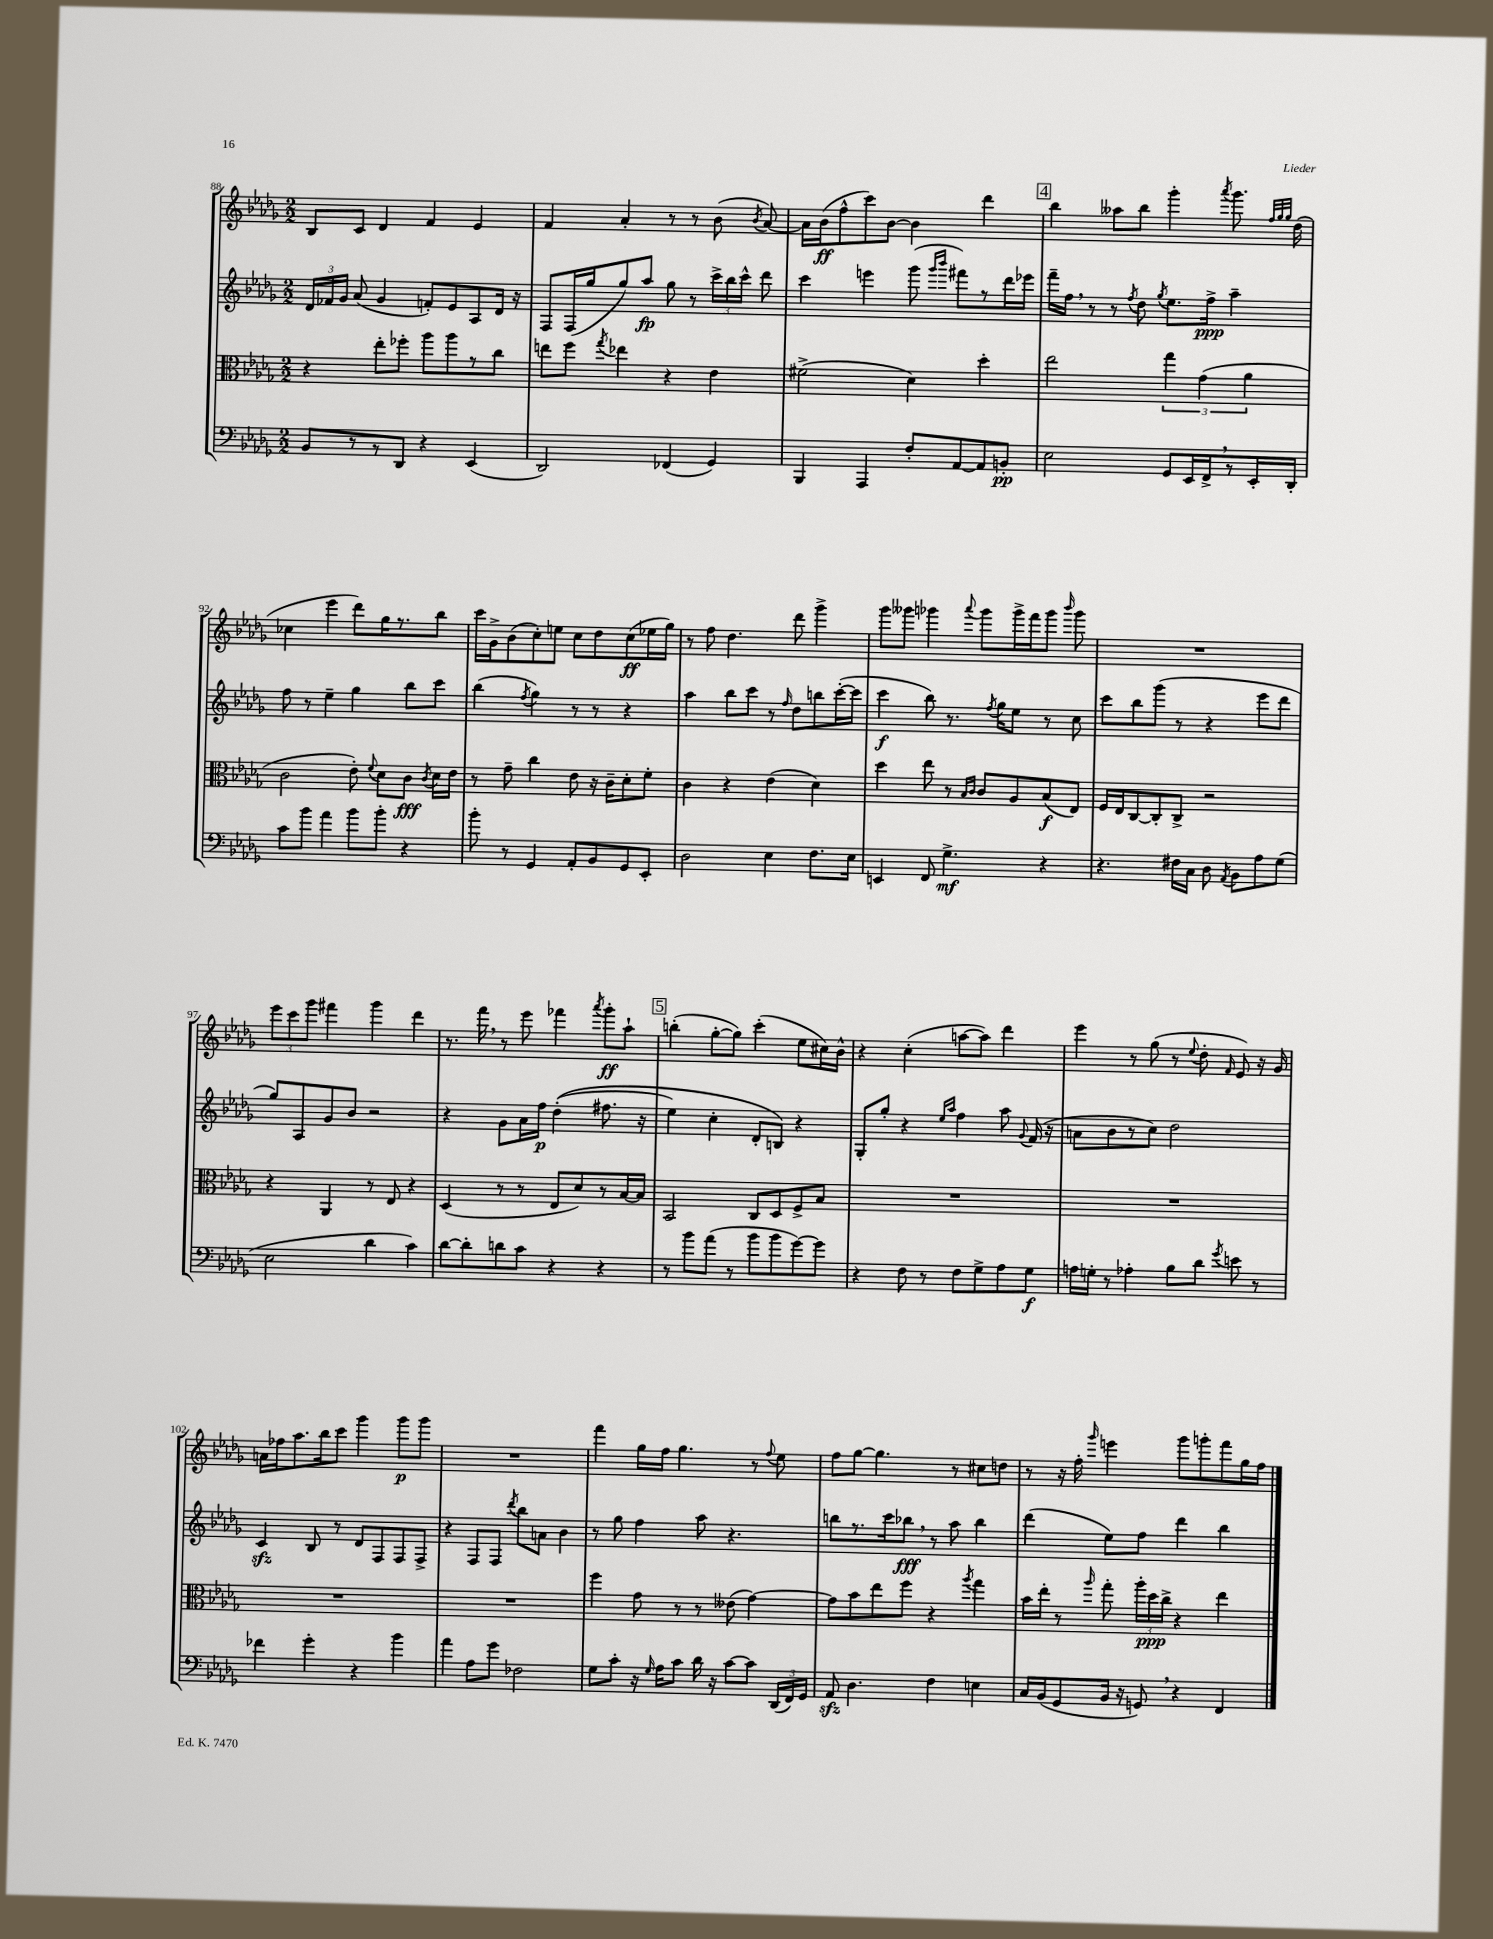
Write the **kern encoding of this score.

**kern	**kern	**kern	**kern
*staff4	*staff3	*staff2	*staff1
*clefF4	*clefC3	*clefG2	*clefG2
*k[b-e-a-d-g-]	*k[b-e-a-d-g-]	*k[b-e-a-d-g-]	*k[b-e-a-d-g-]
*M2/2	*M2/2	*M2/2	*M2/2
8BB-	4r	24d-	8B-
.	.	24f-	.
.	.	24g-	.
8r	.	(8a-	8c
8r	8ee-'	4g-	4d-
8DD-	8ff-'	.	.
4r	8aa-	8f')	4f
.	8aa-	8e-	.
(4EE-	8r	8A-	4e-
.	8cc	16d-	.
.	.	16r	.
=	=	=	=
2DD-)	8ee	8F	4f
.	8ff	(16F	.
.	.	16gg-	.
.	8qgg-	.	.
.	4ee-	8gg-)	4a-'
.	.	8aa-	.
(4FF-	4r	8gg-	8r
.	.	8r	8r
4GG-)	4e-	24ccc^	(8b-
.	.	24bb-	.
.	.	24ccc^^	.
.	.	.	8qb-
.	.	8ddd-	[8a-)
=	=	=	=
4BBB-	(2f#^	4ccc	16a-]
.	.	.	(16b-
.	.	.	8ff^^
4AAA-	.	4eee	8ccc)
.	.	.	[8b-
8F'	4d-)	(8ggg-	4b-]
.	.	16qqggg-	.
.	.	16qqbbb-	.
[8AA-	.	8fff#)	.
8AA-]	4dd-'	8r	4ddd-
8BB'	.	16ddd-	.
.	.	16eee-	.
=	=	=	=
2E-	2ee-	16fff~	4bb-
.	.	16ff	.
.	.	8r	.
.	.	8r	8aa--
.	.	8qff	.
.	.	8dd-	8bb-
.	.	8qgg-	.
8GG-	6gg-	8.ee-	4ggg-'
16EE-	.	.	.
.	(6g-	.	.
16FF^	.	16ff^	.
.	.	.	8qaaa-
8r	.	4aa-~	8.ggg-
.	6a-	.	.
16EE-'	.	.	.
.	.	.	32qqff
.	.	.	32qqgg-
.	.	.	32qqgg-
16DD-'	.	.	(16dd-
=	=	=	=
8c	2c	8ff	4cc-
8b-	.	8r	.
4a-	.	4ee-~	4eee-
8b-	8e-')	4gg-	8ddd-)
.	8qqf	.	.
8b-'	8d-	.	16gg-
.	.	.	8.r
4r	8c	8bb-	.
.	8qc	.	.
.	16d-	8ccc	8bb-
.	16e-	.	.
=	=	=	=
8b-'	8r	(4bb-	16ccc
.	.	.	16g-^
8r	8g-~	.	(8b-
.	.	8qff	.
4GG-	4cc	4gg-)	8cc')
.	.	.	8ee
8AA-'	8e-	8r	8cc
8BB-	16r	8r	8dd-
.	16c~	.	.
8GG-	8d-'	4r	(8cc
8EE-'	8f'	.	16ee-
.	.	.	16gg-)
=	=	=	=
2D-	4c	4aa-	8r
.	.	.	8ff
.	4r	8bb-	4.dd-
.	.	8ccc	.
4E-	(4e-	8r	.
.	.	16qqff	.
.	.	8dd-	8ddd-
8.F	4d-)	8bb	4ggg-^
.	.	([16ccc'	.
16E-	.	16ccc]	.
=	=	=	=
4EE	4dd-	4ccc	8ggg-
.	.	.	8ggg--
8FF	8ee-	8bb-)	4ggg-
4.G-^	8r	8.r	.
.	16qqB-	.	.
.	16qqc	.	8qqaaa-
.	8c	.	8ggg-
.	.	8qff	.
.	.	16gg-	.
.	8A-	8ee-	16ggg-^
.	.	.	16fff
4r	(8B-	8r	8ggg-
.	.	.	16qqbbb-
.	8E-)	8cc	8ggg-
=	=	=	=
4.r	16F	8ccc	1r
.	16E-	.	.
.	[8C	8bb-	.
.	8C']	(8ggg-	.
16F#	8C^	8r	.
16C	.	.	.
8D-	2r	4r	.
8qAA-	.	.	.
8BB-	.	.	.
8A-	.	8eee-	.
(8G-	.	8ddd-	.
=	=	=	=
2E-	4r	8gg-)	12eee-
.	.	.	12ccc
.	.	8A-	.
.	.	.	12ggg-
.	4AA-	8g-	4fff#
.	.	8b-	.
4d-	8r	2r	4ggg-
.	8E-	.	.
4c)	4r	.	4ddd-
=	=	=	=
[8d-	(4D-	4r	8.r
8d-']	.	.	.
.	.	.	16fff
8d	8r	8g-	8r
8c	8r	16a-	8eee-
.	.	16ff	.
4r	8E-	&((4dd-'	4fff-
.	8d-)	.	.
.	.	.	8qaaa-
4r	8r	8.ff#	8ggg-'
.	[16B-	.	8aa-`
.	16B-]	16r	.
=	=	=	=
8r	2BB-	4ee-)	(4bb'
8b-	.	.	.
(8a-	.	4cc'	[8gg-'
8r	.	.	8gg-])
8b-	8C	8d-'	(4ccc'
8b-	8D-	8B&)	.
[8g-)	8F^	4r	8ee-
8g-]	8B-	.	16cc#)
.	.	.	16b-^^
=	=	=	=
4r	1r	8G-'	4r
.	.	8gg-'	.
8F	.	4r	(4cc'
8r	.	.	.
.	.	16qqee-	.
.	.	16qqaa-	.
8F	.	4ff	[8aa
8G-^	.	.	8aa])
8A-	.	8aa-	4ddd-
.	.	8qqg-	.
8G-	.	(16f	.
.	.	16r	.
=	=	=	=
16A	1r	8a	4eee-
16G'	.	.	.
8r	.	8b-	.
4A-'	.	8r	8r
.	.	8cc)	(8gg-
8B-	.	2dd-	8r
.	.	.	8qqee-
8d-	.	.	8dd-'
8qg-	.	.	16qqf
8e	.	.	8e-)
8r	.	.	16r
.	.	.	16g-
=	=	=	=
4f-	1r	4c	16a
.	.	.	16ff-
.	.	.	8.aa-
4g-'	.	8B-	.
.	.	.	16bb-
.	.	8r	8ccc
4r	.	8d-	4ggg-
.	.	8F	.
4b-	.	8F	8ggg-
.	.	8F^	8ggg-
=	=	=	=
4a-	1r	4r	1r
8A-	.	8F	.
8g-	.	8F	.
.	.	8qddd-	.
2F-	.	8bb-	.
.	.	8a	.
.	.	4b-	.
=	=	=	=
8G-	4ff	8r	4fff
8c'	.	8gg-	.
16r	8g-	4ff	16gg-
16qqG-	.	.	.
16A-	.	.	16ff
8c	8r	.	4.gg-
16d-	8r	8aa-	.
16r	.	.	.
[8c	(8e--	4.r	.
8c]	[4g-)	.	8r
.	.	.	8qqff
(24DD-	.	.	8ee-
24FF)	.	.	.
24GG-	.	.	.
=	=	=	=
8AA-	8g-]	8bb	8ff
4.D-	8b-	8.r	[8gg-
.	8ee-	.	4.gg-]
.	.	16ccc	.
.	8ff	8bb-	.
4F	4r	8r	.
.	.	8aa-	8r
.	8qaa-	.	.
4E	4gg-	4bb-	8cc#
.	.	.	8dd
=	=	=	=
16C	16b-	(4ddd-	8r
(16BB-	16ee-'	.	.
8GG-	8r	.	16r
.	.	.	16ff'
.	16qqaa-	.	16qqggg-
16BB-	8gg-'	8ee-)	4eee
16r	.	.	.
8GG)	24aa-'	8ff	.
.	24dd-	.	.
.	24cc^	.	.
4r	4r	4ddd-	8ggg-
.	.	.	8ggg'
4FF	4ee-	4bb-	8fff
.	.	.	16gg-
.	.	.	16ff
==	==	==	==
*-	*-	*-	*-
